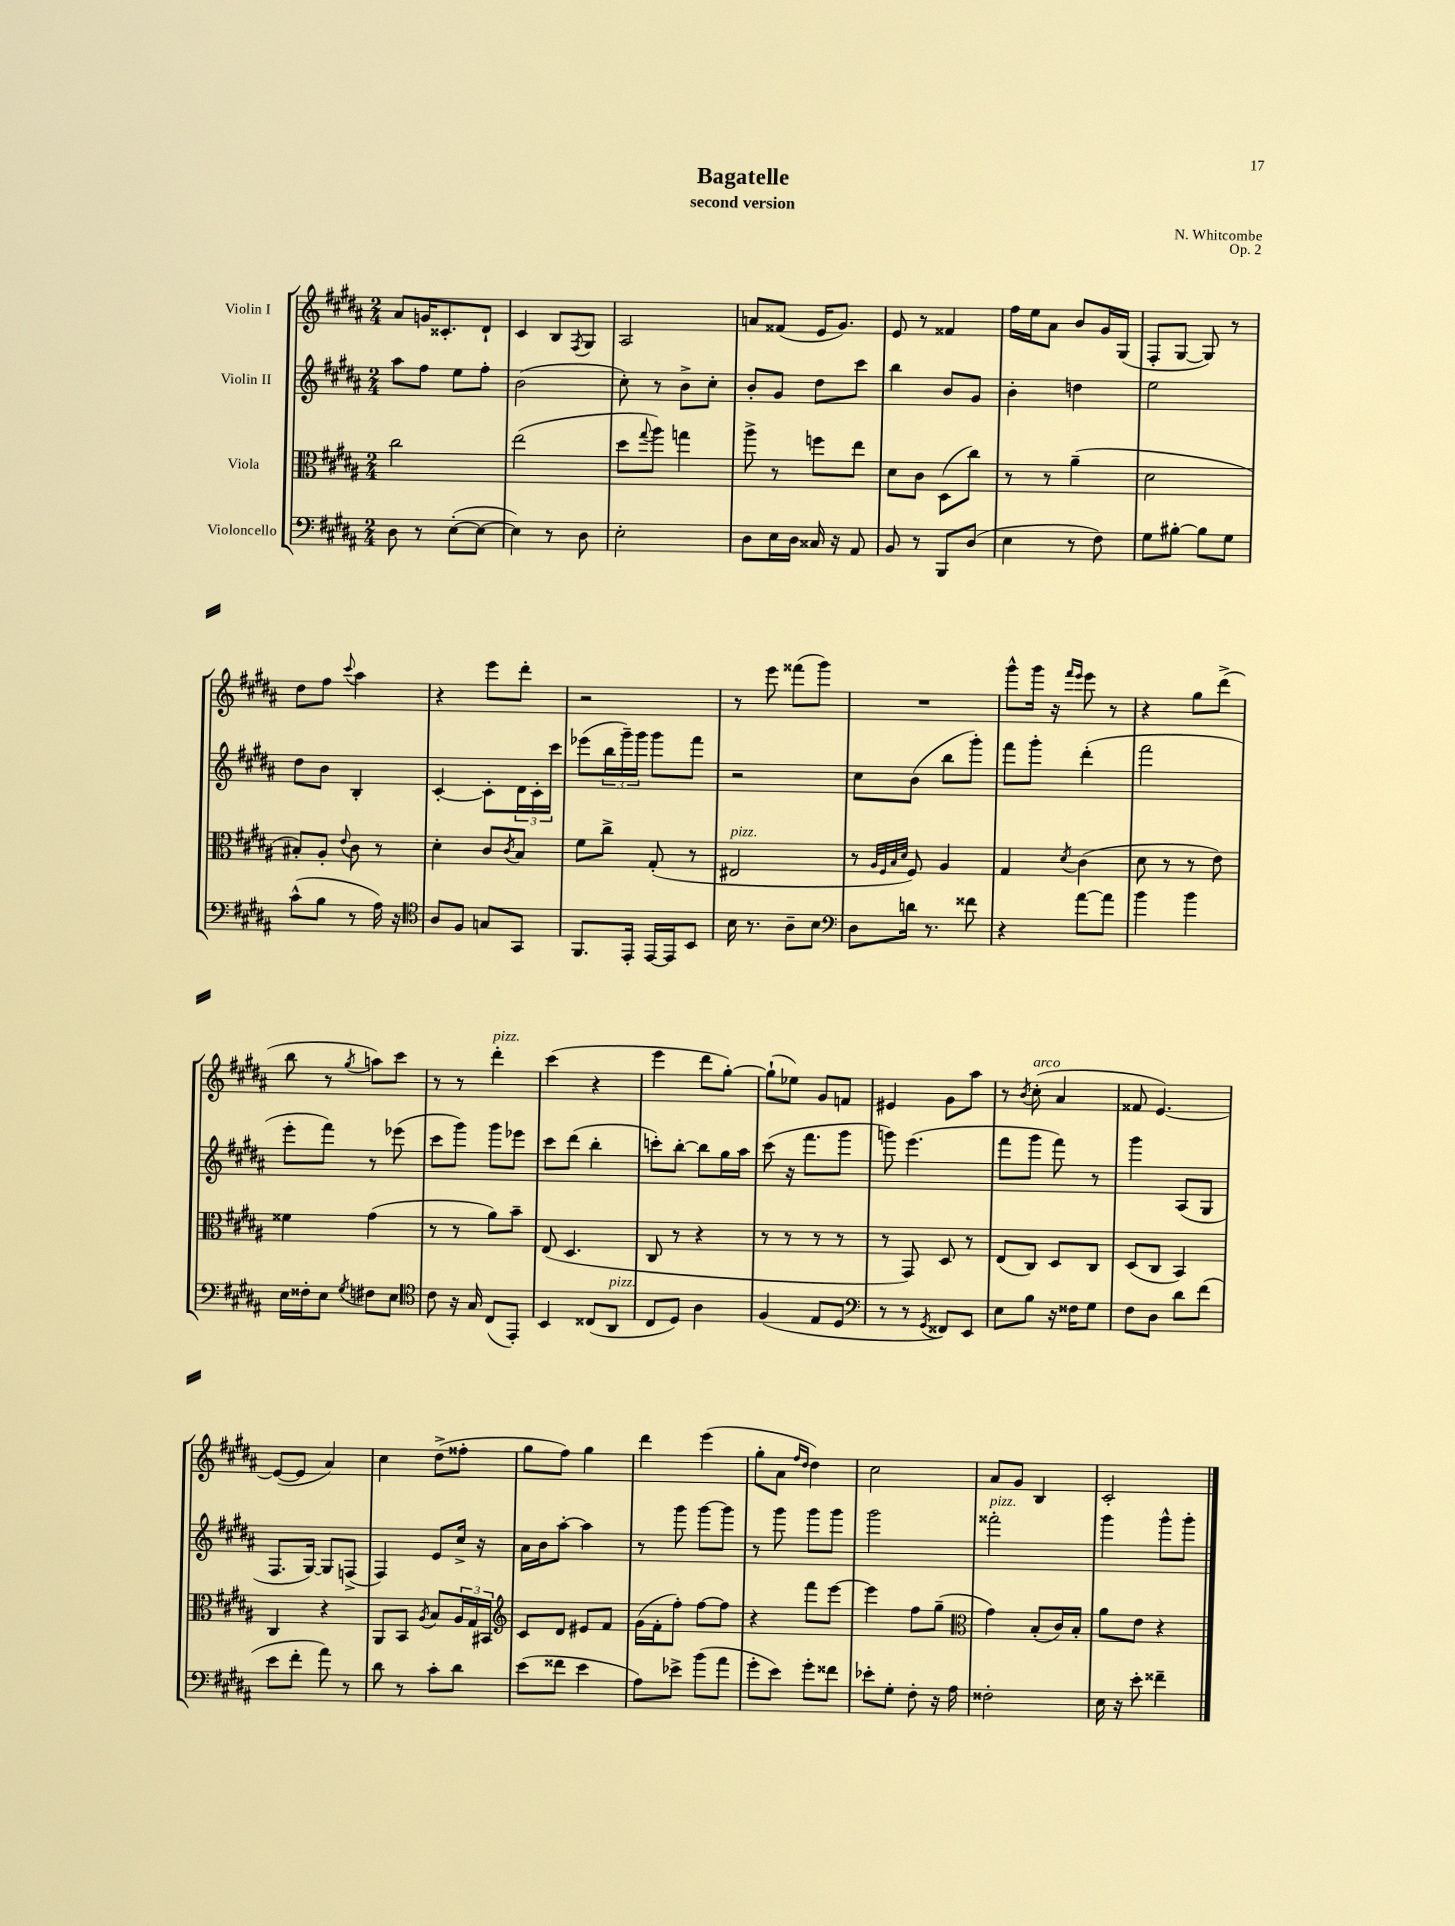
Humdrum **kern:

**kern	**kern	**kern	**kern
*staff4	*staff3	*staff2	*staff1
*clefF4	*clefC3	*clefG2	*clefG2
*k[f#c#g#d#a#]	*k[f#c#g#d#a#]	*k[f#c#g#d#a#]	*k[f#c#g#d#a#]
*M2/4	*M2/4	*M2/4	*M2/4
8D#	2cc#	8aa#	8a#
8r	.	8ff#	16g
.	.	.	8.c##'
([8E'	.	8ee	.
8E_	.	8ff#'	8d#`
=	=	=	=
4E])	(2ee	(2b	4c#
8r	.	.	8B
.	.	.	8qF#
8D#	.	.	8G#
=	=	=	=
2E'	8dd#	8cc#')	2A#
.	8qqgg#	.	.
.	8aa#)	8r	.
.	4gg	8b^	.
.	.	8cc#'	.
=	=	=	=
8D#	8aa#^	8b'	8a
16E	8r	8g#	(8f##
16D#	.	.	.
16C##	8ff	8dd#	16e
16r	.	.	8.g#)
8AA#	8ee	8ccc#	.
=	=	=	=
8BB	8d#	4bb	8e
8r	8c#	.	8r
8BBB	(8D#	8b	4f##
(8D#	8cc#)	8g#	.
=	=	=	=
4E	8r	4b'	16ff#
.	.	.	16ee
.	8r	.	8a#
8r	(4a#~	4dd	8b
8F#)	.	.	16g#
.	.	.	(16G#
=	=	=	=
8G#	2d#	2ee	8F#'
[8B#'	.	.	[8G#
8B#]	.	.	8G#])
8G#	.	.	8r
=	=	=	=
(8c#^^	8B#')	8dd#	8dd#
8B	8A#'	8b	8ff#
.	8qqe	.	8qqccc#
8r	8c#	4B'	4aa#
16A#)	8r	.	.
16r	.	.	.
=	=	=	=
*clefC4	*	*	*
8A#	4d#'	[4c#'	4r
8F#	.	.	.
8G	8c#	8c#']	8eee
.	8qc#	.	.
8GG#	8B	24d#	8ddd#'
.	.	24c#'	.
.	.	24ccc#	.
=	=	=	=
8.FF#	8f#	(8eee-	2r
.	8cc#^	24bb	.
.	.	24ggg#~)	.
16EE'	.	.	.
.	.	24ggg#	.
[16EE	(8G#'	8ggg#	.
16EE]	.	.	.
8BB	8r	8fff#	.
=	=	=	=
16B	2E#	2r	8r
8.r	.	.	.
.	.	.	8eee
8A#~	.	.	(8fff##
8B	.	.	8ggg#)
=	=	=	=
*clefF4	*	*	*
8D#	8r	8cc#	2r
.	32qqA#	.	.
.	32qqF#	.	.
.	32qqB	.	.
.	32qqd#	.	.
16d	8F#)	(8b	.
8.r	.	.	.
.	4A#	8bb	.
8f##	.	8ggg#')	.
=	=	=	=
4r	4G#	8fff#	8ggg#^^
.	.	8ggg#'	16ggg#
.	.	.	16r
.	.	.	16qqfff#
.	8qd#	.	16qqeee
[8a#	(4c#	(4ddd#'	8eee
8a#]	.	.	8r
=	=	=	=
4b	8d#	2fff#	4r
.	8r	.	.
4b	8r	.	8gg#
.	8e)	.	(8ddd#^
=	=	=	=
16E	4f##	8eee'	8bb
16F##'	.	.	.
8E	.	8fff#)	8r
8qG#	.	.	8qgg#
8F#	(4g#	8r	8aa)
8E	.	(8eee-	8ccc#
=	=	=	=
*clefC4	*	*	*
8c#	8r	8ccc#	8r
16r	8r	8ggg#)	8r
16G#	.	.	.
(8C#	8a#)	8ggg#	4ddd#'
8EE')	8b~	8eee-	.
=	=	=	=
4BB	(8E	8ccc#	(4ccc#
.	4.D#	(8ddd#	.
(8C##	.	4bb'	4r
8AA#	.	.	.
=	=	=	=
8C#	8C#	8ccc')	4eee
8D#)	8r	[8bb'	.
4A#	4r	8bb]	8ddd#
.	.	16gg#	[8gg#')
.	.	16aa#	.
=	=	=	=
(4F#	8r	(8ccc#	(8gg#`]
.	8r	16r	8ee-)
.	.	8.fff#	.
8E	8r	.	8g#
8D#	8r	8ggg#	8f
=	=	=	=
*clefF4	*	*	*
8r	8r	8ggg)	4e#
8r	8GG#)	(4.eee	.
8qGG#	.	.	.
8FF##)	8D#	.	8g#
8EE	8r	.	8aa#
=	=	=	=
8E	(8E	8fff#	8r
.	.	.	8qb
8B	8C#)	8ggg#	(8cc#'
16r	8D#	8fff#)	4a#
16F##	.	.	.
8G#	8C#	8r	.
=	=	=	=
8F#	(8D#	4ggg#	8f##
8D#	8C#	.	[4.e)
8d#	4BB)	(8A#	.
(8f#	.	8G#	.
=	=	=	=
8e	4C#	8.F#	(8e_
8f#'	.	.	8e]
.	.	[16G#)	.
8a#)	4r	8G#]	4a#)
8r	.	(8F^	.
=	=	=	=
8d#	8AA#	4F#)	4cc#
8r	8BB	.	.
.	8qA#	.	.
8c#'	8B	8e	(8dd#^
8d#	24A#	16cc#^	8ff##'
.	24G#	.	.
.	.	16r	.
.	24BB#	.	.
=	=	=	=
*	*clefG2	*	*
(8e	8c#	16a#	8gg#
.	.	16b	.
8f##	8d#	[8aa#'	8ff#)
4e	8e#	4aa#]	4gg#
.	8f#	.	.
=	=	=	=
8A#)	(16g#	8r	4ddd#
.	16f#'	.	.
8e-^	8ff#')	8ggg#	.
(8b	[8ff#	[8ggg#	(4eee
8a#	8ff#]	8ggg#]	.
=	=	=	=
8g#'	4r	8r	8gg#'
8e)	.	8ggg#	8a#
.	.	.	16qqff#
.	.	.	16qqdd#
8g#'	8fff#	8ggg#	4dd#)
8f##	[8eee	8ggg#	.
=	=	=	=
8e-'	4eee]	2ggg#	2cc#
8G#'	.	.	.
8F#'	8ff#	.	.
16r	(8gg#~	.	.
16A#	.	.	.
=	=	=	=
*	*clefC3	*	*
2F##'	4g#)	2fff##'	8a#
.	.	.	8g#
.	(8B'	.	4B
.	16c#)	.	.
.	16B'	.	.
=	=	=	=
16E	8a#	4ggg#	2c#'
16r	.	.	.
8e'	8e	.	.
4f##~	4r	8ggg#^^	.
.	.	8ggg#'	.
==	==	==	==
*-	*-	*-	*-
